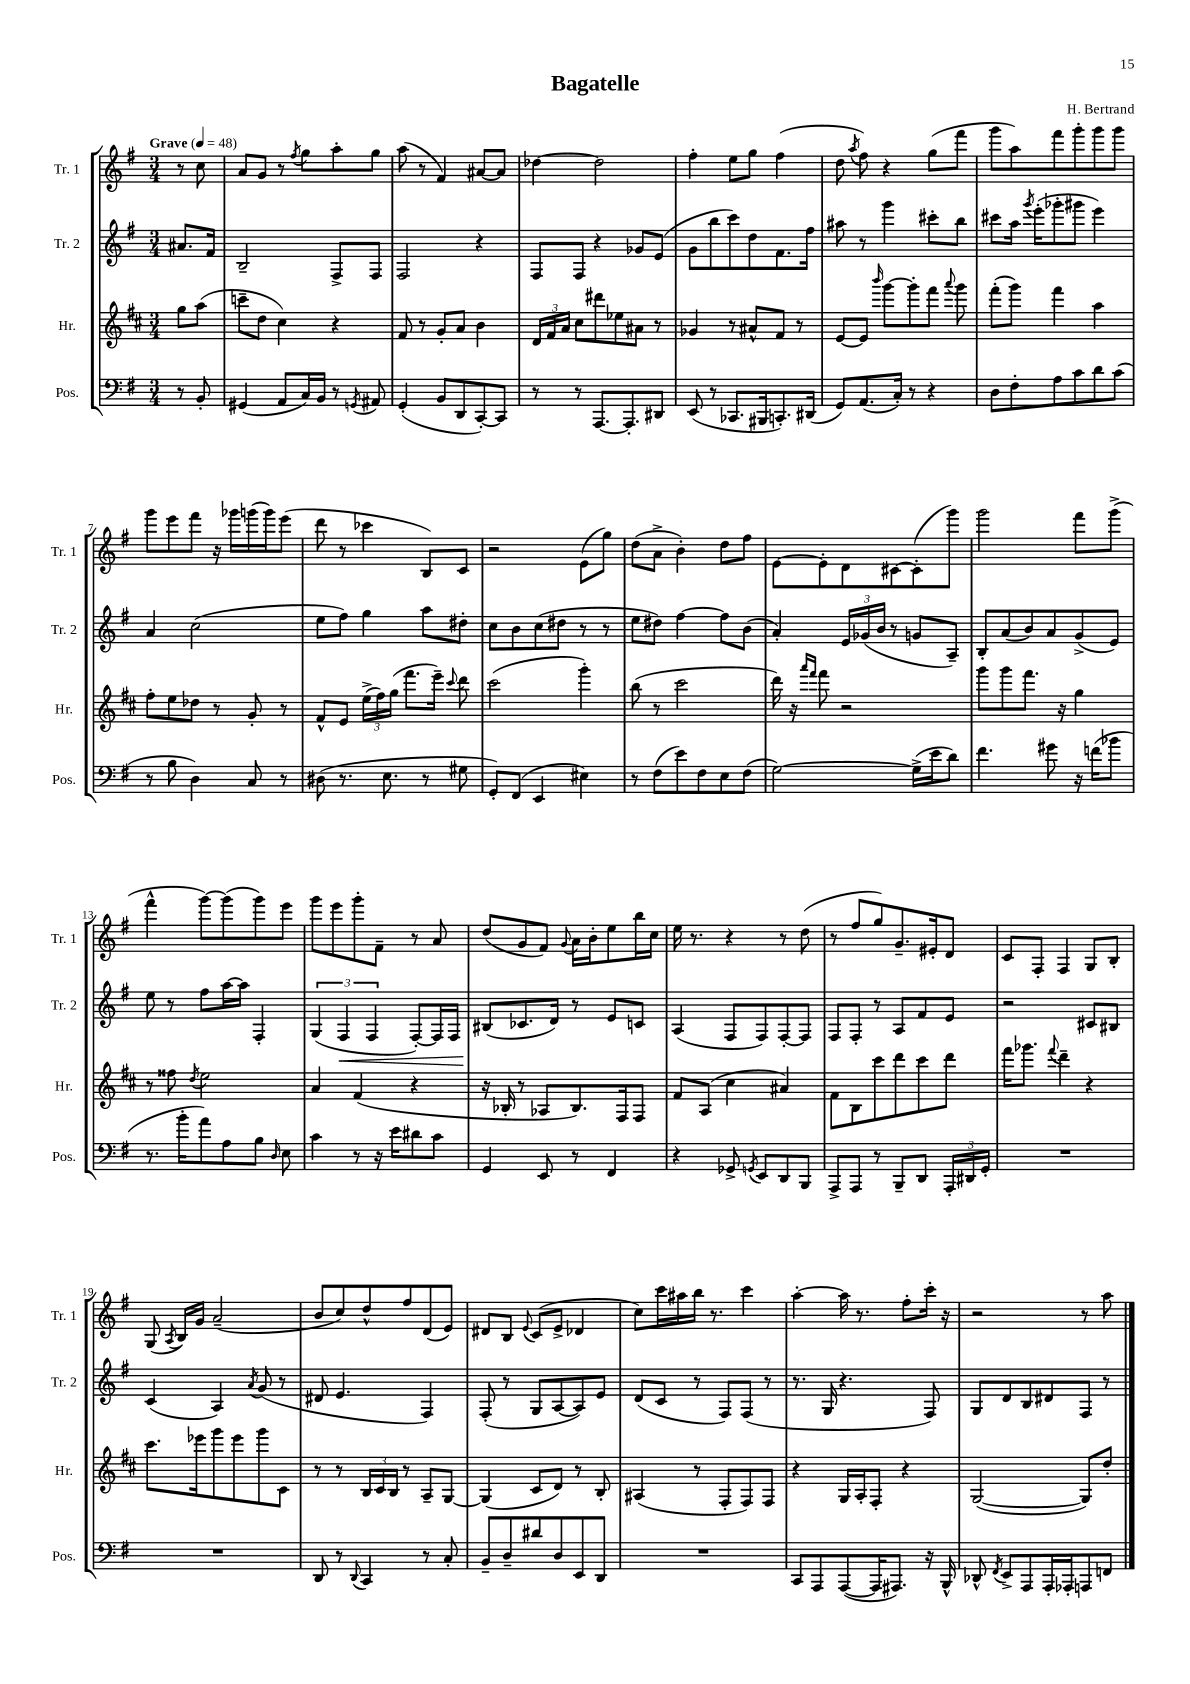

**kern	**kern	**kern	**dynam	**kern
*part4	*part3	*part2	*part2	*part1
*staff4	*staff3	*staff2	*staff2	*staff1
*I"Pos.	*I"Hr.	*I"Tr. 2	*	*I"Tr. 1
*I'Pos.	*I'Hr.	*I'Tr. 2	*	*I'Tr. 1
*clefF4	*clefG2	*clefG2	*	*clefG2
*k[f#]	*k[f#c#]	*k[f#]	*	*k[f#]
*M3/4	*M3/4	*M3/4	*	*M3/4
*MM48	*MM48	*MM48	*	*MM48
=	=	=	=	=
!	!	!	!	!LO:TX:a:B:t=Grave
8r	8gg\L	8.a#X/L	.	8r
8BB'/	(8aa\J	.	.	8cc\
.	.	16f#/Jk	.	.
=1	=1	=1	=1	=1
(4GG#X/	8cccn~\L	2B~/	.	8a/L
.	8dd\J	.	.	8g/J
8AA/L	4cc#\)	.	.	8r
.	.	.	.	8qff#/
16C/L)	.	.	.	8gg\L
16BB/JJ	.	.	.	.
8r	4r	8F#^/L	.	8aa'\
8qGGn/	.	.	.	.
8AA#X/	.	8F#/J	.	8gg\J
=2	=2	=2	=2	=2
(4GG'/	8f#/	2F#/	.	(8aa\
.	8r	.	.	8r
8BB/L	8g'/L	.	.	4f#/)
8DD/	8a/J	.	.	.
[8CC'/)	4b\	4r	.	[8a#X/L
8CC/J]	.	.	.	8a#/J]
=3	=3	=3	=3	=3
8r	24d/LL	8F#/L	.	[4dd-X\
.	24f#/	.	.	.
.	24a/JJ	.	.	.
8r	8cc#\L	8F#/J	.	.
[8.AAA/L	8ddd#X\	4r	.	2dd-\]
.	8ee-X\	.	.	.
8.AAA'/]	.	.	.	.
.	8a#X\J	8g-X/L	.	.
8DD#X/J	8r	(8e/J	.	.
=4	=4	=4	=4	=4
(8EE/	4g-X/	8g\L	.	4ff#'\
8r	.	8bb\	.	.
8.CC-X/L	8r	8ccc\)	.	8ee\L
.	8a#X^^/L	8dd\	.	8gg\J
16BBB#X/k	.	.	.	.
8.CCn'/)	8f#/J	8.f#\	.	(4ff#\
.	8r	.	.	.
(16DD#X/Jk	.	16ff#\Jk	.	.
=5	=5	=5	=5	=5
8GG/L)	[8e/L	8aa#X\	.	8dd\
.	.	.	.	8qaa/
(8.AA/	8e/J]	8r	.	8ff#\)
.	16qqbbb/	.	.	.
.	[8ggg\L	4ggg\	.	4r
16C'/Jk)	.	.	.	.
8r	8ggg'\]	.	.	.
4r	8fff#\J	8ccc#X'\L	.	(8gg\L
.	8qqaaa/	.	.	.
.	8ggg\	8bb\J	.	8fff#\J
=6	=6	=6	=6	=6
8D\L	(8fff#'\L	8ccc#X\L	.	8ggg\L
8F#'\	8ggg\J)	16aa\Jk	.	8aa\)
.	.	8qggg/	.	.
.	.	(16eee'\KL	.	.
8A\	4fff#\	8ggg-X'\	.	8fff#\
8c\	.	8ggg#X\J	.	8ggg'\
8d\	4aa\	4eee\)	.	8ggg\
(8c\J	.	.	.	8ggg\J
!!LO:LB:g=z
=7	=7	=7	=7	=7
8r	8ff#'\L	4a/	.	8ggg\L
8B\	8ee\	.	.	8eee\
4D\)	8dd-X\J	(2cc\	.	8fff#\J
.	8r	.	.	16r
.	.	.	.	16ggg-X\LL
8C/	8g'/	.	.	(16gggn\
.	.	.	.	16ggg\J)
8r	8r	.	.	(8eee\J
=8	=8	=8	=8	=8
(8D#X\	8f#^^/L	8ee\L	.	8ddd\
8.r	8e/J	8ff#\J)	.	8r
.	(24ee^\LL	4gg\	.	4ccc-X\
.	24ff#\)	.	.	.
8.E\	.	.	.	.
.	(24gg\JJ	.	.	.
.	8.fff#\L	.	.	.
8r	.	8aa\L	.	8B/L)
.	16eee~\Jk)	.	.	.
.	8qqccc#/	.	.	.
8G#X\	8ddd\	8dd#X'\J	.	8c/J
=9	=9	=9	=9	=9
8GG'/L)	(2ccc#\	8cc\L	.	2r
(8FF#/J	.	8b\	.	.
4EE/	.	(8cc\	.	.
.	.	8dd#X\J	.	.
4E#X\)	4ggg'\)	8r	.	(8e\L
.	.	8r	.	8gg\J)
=10	=10	=10	=10	=10
8r	(8bb\	8ee\L	.	(8dd\L
(8F#\L	8r	8dd#X\J)	.	8a^\J
8e\)	2ccc#\	[4ff#\	.	4b'\)
8F#\	.	.	.	.
8E\	.	8ff#\L]	.	8dd\L
(8F#\J	.	(8b\J	.	8ff#\J
=11	=11	=11	=11	=11
[2G\)	16ddd\)	4a'/)	.	[8e\L
.	16r	.	.	.
.	16qqaaa/LL	.	.	.
.	16qqfff#/JJ	.	.	.
.	8fff#\	.	.	8e'\]
.	2r	24e/LL	.	8d\
.	.	(24g-X/	.	.
.	.	24b/JJ	.	.
.	.	8r	.	[8c#X\
(16G^\LL]	.	8gn/L	.	(8c#'\]
16e\J	.	.	.	.
8d\J)	.	8A~/J)	.	8ggg\J)
=12	=12	=12	=12	=12
4.f#\	8ggg\L	8B'/L	.	2ggg\
.	8ggg\	(8a/	.	.
.	8.fff#\J	8b/)	.	.
8g#X\	.	8a/	.	.
.	16r	.	.	.
16r	4gg\	(8g^/	.	8fff#\L
(16fn\KL	.	.	.	.
8b-X\J	.	8e/J)	.	(8ggg^\J
!!LO:LB:g=z
=13	=13	=13	=13	=13
8.r	8r	8ee\	.	4fff#^^\
.	8ff##X\	8r	.	.
16b'\KL	.	.	.	.
.	8qdd/	.	.	.
8a\)	2ee\	8ff#\L	.	[8ggg\L)
8A\	.	[16aa\L	.	(8ggg\]
.	.	16aa\JJ]	.	.
8B\J	.	4F#'/	.	8ggg\)
16qqD/	.	.	.	.
8E\	.	.	.	8eee\J
=14	=14	=14	=14	=14
4c\	4a/	(6G/	.	8ggg\L
.	.	.	.	8eee\
!	!	!	!LO:HP:b	!
.	.	6F#/	<	.
8r	(4f#/	.	.	8ggg'\
.	.	6F#/	.	.
16r	.	.	.	8f#~\J
16e\KL	.	.	.	.
8d#X\	4r	[8F#'/L)	.	8r
8c\J	.	16F#/L]	.	8a/
.	.	16F#/JJ	.	.
=15	=15	=15	=15	=15
4GG/	16r	(8B#X/L	.	(8dd/L
.	16B-X'/	.	.	.
.	8r	8.c-X/	[	8g/
8EE/	8A-X/L	.	.	8f#/J)
.	.	16d/Jk)	.	.
.	.	.	.	8qqg/
8r	8.B-/)	8r	.	16a\LL
.	.	.	.	16b'\J
4FF#/	.	8e/L	.	8ee\
.	16F#/k	.	.	.
.	8F#/J	8cn/J	.	16bb\L
.	.	.	.	16cc\JJ
=16	=16	=16	=16	=16
4r	8f#/L	(4A/	.	16ee\
.	.	.	.	8.r
.	(8A/J	.	.	.
8GG-X^/	4cc#\	8F#/L	.	4r
8qGGn/	.	.	.	.
8EE/L	.	8F#/)	.	.
8DD/	4a#X/)	[8F#'/	.	8r
8BBB/J	.	8F#/J]	.	(8dd\
=17	=17	=17	=17	=17
8AAA^/L	8f#\L	8F#/L	.	8r
8AAA/J	8B\	8F#'/J	.	8ff#/L
8r	8ccc#\	8r	.	8gg/)
8BBB~/L	8ddd\	8A/L	.	8.g~/
8DD/J	8ccc#\	8f#/	.	.
.	.	.	.	16e#X'/k
24AAA'/LL	8ddd\J	8e/J	.	8d/J
24DD#X/	.	.	.	.
24GG'/JJ	.	.	.	.
=18	=18	=18	=18	=18
2.r	16fff#\KL	2r	.	8c/L
.	8.ggg-X\J	.	.	.
.	.	.	.	8F#'/J
.	8qqfff#/	.	.	.
.	4ddd~\	.	.	4F#/
.	4r	8c#X/L	.	8G/L
.	.	8B#X/J	.	8B'/J
!!LO:LB:g=z
=19	=19	=19	=19	=19
2.r	8.ccc#\L	(4c/	.	(8G/
.	.	.	.	8qA/
.	.	.	.	16B/LL)
.	16eee-X\k	.	.	16g/JJ
.	8ggg\	4A/)	.	(2a~/
.	8eee-\	.	.	.
.	.	8qa/	.	.
.	8ggg\	(8g/	.	.
.	8c#\J	8r	.	.
=20	=20	=20	=20	=20
8DD/	8r	8d#X/	.	8b/L
8r	8r	4.e/	.	8cc/)
8qqDD/	.	.	.	.
4CC/	24B/LL	.	.	8dd^^/
.	24c#/	.	.	.
.	24B/JJ	.	.	.
.	8r	.	.	8ff#/
8r	8A~/L	4F#/)	.	(8d/
8C'/	[8G/J	.	.	8e/J)
=21	=21	=21	=21	=21
8BB~/L	(4G/]	(8F#'/	.	8d#X/L
8D~/	.	8r	.	8B/J
.	.	.	.	8qqe/
8d#X/	8c#/L	8G/L	.	(8c/L
8D/	8d/J)	[8A/	.	8e^/J
8EE/	8r	8A/])	.	4d-X/
8DD/J	8B'/	8e/J	.	.
=22	=22	=22	=22	=22
2.r	(4A#X/	(8d/L	.	8cc\L)
.	.	8c/J	.	16ccc\L
.	.	.	.	16aa#X\
.	8r	8r	.	16bb\JJ
.	.	.	.	8.r
.	8F#'/L	8F#/L)	.	.
.	8F#/)	(8F#/J	.	4ccc\
.	8F#/J	8r	.	.
=23	=23	=23	=23	=23
8CC/L	4r	8.r	.	[4aa'\
8AAA/	.	.	.	.
.	.	16G/	.	.
([8AAA/	16G/LL	4.r	.	16aa\]
.	16A'/J	.	.	8.r
16AAA/K]	8F#'/J	.	.	.
8.AAA#X/J)	.	.	.	.
.	4r	.	.	8ff#'\L
16r	.	8F#/)	.	16ccc'\Jk
16BBB^^/	.	.	.	16r
=24	=24	=24	=24	=24
8DD-X^^/	([2G/	8G/L	.	2r
8qFF#/	.	.	.	.
8EE^/L	.	8d/	.	.
8AAA/	.	8B/	.	.
16AAA'/L	.	8d#X/	.	.
16AAA-X'/J	.	.	.	.
8AAAn/	8G/L])	8F#/J	.	8r
8FFn/J	8dd'/J	8r	.	8aa\
==	==	==	==	==
*-	*-	*-	*-	*-
